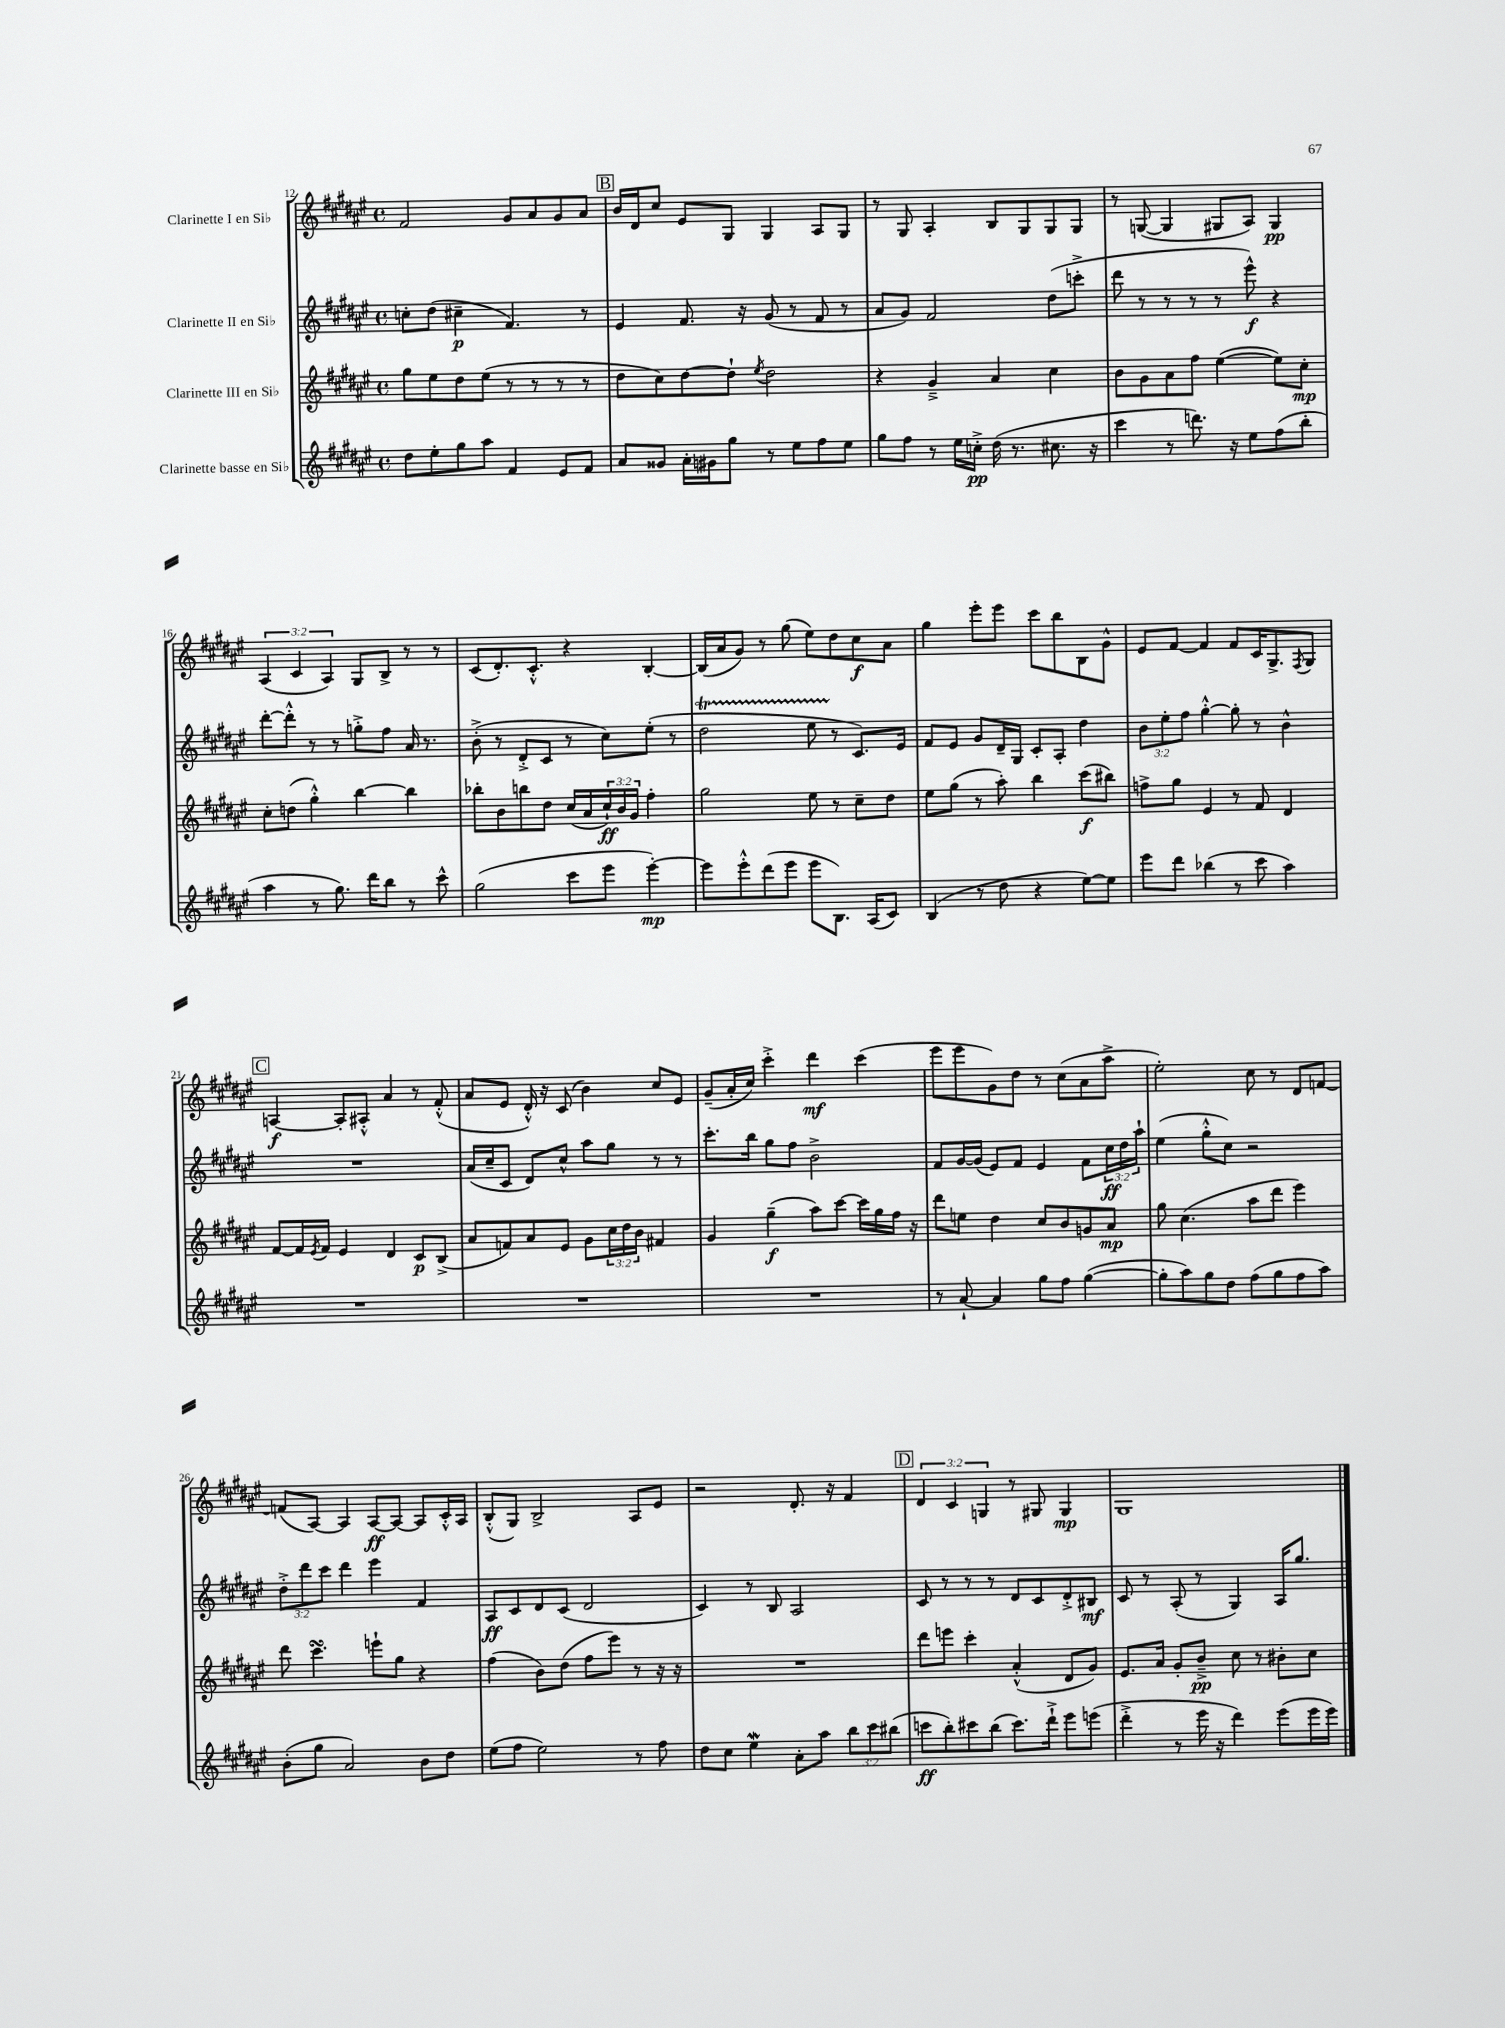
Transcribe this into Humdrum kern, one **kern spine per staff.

**kern	**kern	**kern	**kern
*staff4	*staff3	*staff2	*staff1
*clefG2	*clefG2	*clefG2	*clefG2
*k[f#c#g#d#a#e#]	*k[f#c#g#d#a#e#]	*k[f#c#g#d#a#e#]	*k[f#c#g#d#a#e#]
*M4/4	*M4/4	*M4/4	*M4/4
*met(c)	*met(c)	*met(c)	*met(c)
8dd#	8gg#	8cc'	2f#
8ee#'	8ee#	(8dd#	.
8gg#	8dd#	4cc#~	.
8aa#	(8ee#	.	.
4f#	8r	4.f#)	8g#
.	8r	.	8a#
8e#	8r	.	8g#
8f#	8r	8r	8a#
=	=	=	=
8a#	8dd#	4e#	16b
.	.	.	16d#
8g##	8cc#)	.	8cc#
16a#'	[8dd#	8.f#	8e#
16g#	.	.	.
8gg#	8dd#`]	.	8G#
.	.	16r	.
.	8qee#	.	.
8r	2dd#	(8g#	4G#
8ee#	.	8r	.
8ff#	.	8f#	8A#
8ee#	.	8r	8G#
=	=	=	=
8gg#	4r	8a#	8r
8ff#	.	8g#)	8G#
8r	4g#~^	2f#	4A#'
16ee#	.	.	.
16cc'^	.	.	.
(16dd#	4a#	.	8B
8.r	.	.	.
.	.	.	8G#
8.cc#	4cc#	(8dd#	8G#
.	.	8ccc'^	8G#
16r	.	.	.
=	=	=	=
4ccc#	8b	8ddd#	8r
.	8g#	8r	([8G
8r	8a#	8r	4G]
8.ddd)	8ff#	8r	.
.	([4ee#	8r	8G#
16r	.	.	.
8ee#	.	8eee#^^)	8A#)
(8ff#	8ee#])	4r	4G#
8bb'	8cc#'	.	.
=	=	=	=
4aa#	8cc#'	[8ddd#'	(6A#
.	(8dd	8ddd#'^^]	.
.	.	.	6c#
8r	4gg#'^^)	8r	.
.	.	.	6A#)
8.gg#)	.	8r	.
.	[4bb	8gg'^	8G#
16ddd#	.	.	.
8bb	.	8ff#	8B^
8r	4bb]	16a#	8r
.	.	8.r	.
8ccc#^^	.	.	8r
=	=	=	=
(2gg#	8bb-'	(8b'^	(8c#
.	8b	8r	8.d#')
.	8bb	8d#'^	.
.	.	.	8.c#'^^
.	8dd#	8c#	.
8ccc#	(16cc#	8r	4r
.	16a#	.	.
8eee#	24cc#`)	8cc#)	.
.	24b	.	.
.	24g#	.	.
[4eee#')	4ff#'	(8ee#'	[4B'
.	.	8r	.
=	=	=	=
8eee#]	2gg#	2dd#	(16B]
.	.	.	16a#
8eee#'^^	.	.	8g#)
(8ddd#	.	.	8r
8eee#	.	.	(8gg#
8eee#	8ee#	8ee#	8ee#)
8.B)	8r	8r	8dd#
.	8cc#~	8.c#)	8cc#
(16A#	.	.	.
8c#)	8dd#	.	8a#
.	.	16e#	.
=	=	=	=
(4B	8ee#	8f#	4gg#
.	(8gg#	8e#	.
8r	8r	8g#	8eee#'
8dd#	8aa#')	16d#~	8eee#
.	.	16G#	.
4r	4bb	8c#'	8ccc#
.	.	8A#'	8bb
[8ee#)	(8ccc#	4dd#	8B
8ee#]	8bb#)	.	8g#^^
=	=	=	=
8eee#	8ff^	12b	8e#
.	.	12ee#'	.
8ddd#	8gg#	.	[8f#
.	.	12ff#	.
(4bb-	4e#	[4gg#'^^	4f#]
8r	8r	8gg#']	8f#
8ccc#	8f#	8r	16c#
.	.	.	8.G#^
4aa#)	4d#	4b^^	.
.	.	.	8qF#
.	.	.	8G#
=	=	=	=
1r	[8f#	1r	[4A
.	16f#]	.	.
.	8qe#	.	.
.	16f#	.	.
.	4e#	.	8A']
.	.	.	8A#'^^
.	4d#	.	4a#
.	8c#	.	8r
.	(8B^	.	(8f#'^^
=	=	=	=
1r	8a#	(16a#	8a#
.	.	16cc#~	.
.	8f)	8c#	8e#
.	8a#	8d#)	16d#'^^)
.	.	.	16r
.	8e#	8cc#^^	(8c#
.	8g#	8aa#	4b)
.	24cc#	8gg#	.
.	24dd#	.	.
.	24b	.	.
.	4f#	8r	8cc#
.	.	8r	8e#
=	=	=	=
1r	4g#	8.ccc#'	(8g#~
.	.	.	16a#'
.	.	16bb	16cc#)
.	(4gg#~	8gg#	4ccc#'^
.	.	8ff#	.
.	8aa#)	2b^	4ddd#
.	[8ccc#	.	.
.	16ccc#]	.	(4ccc#
.	16gg#	.	.
.	16ff#	.	.
.	16r	.	.
=	=	=	=
8r	8ddd#	8f#	8eee#
[8a#`	8ee	[16g#	8eee#
.	.	(16g#]	.
4a#]	4dd#	8e#)	8g#)
.	.	8f#	8dd#
8gg#	8cc#	4e#	8r
8ff#	8b	.	(8cc#
([4gg#	8g	8f#	8a#
.	8a#	24cc#	8aa#^
.	.	24dd#	.
.	.	24aa#`	.
=	=	=	=
8gg#']	8gg#	(4ee#	2ee#')
8aa#)	(4.cc#	.	.
8gg#	.	8gg#'^^	.
8dd#	.	8cc#)	.
(8ff#	8aa#	2r	8cc#
8gg#	8ddd#	.	8r
8ff#	4eee#)	.	8d#
8aa#)	.	.	[8f
=	=	=	=
(8b'	8ddd#	12dd#'^	(8f]
.	.	12ddd#	.
8gg#	4.ccc#	.	[8A#)
.	.	12ccc#	.
2a#)	.	4ddd#	4A#]
.	8eee`	4eee#	[8A#
.	8gg#	.	8A#_
8b	4r	4f#	8A#]
8dd#	.	.	16c#'^^
.	.	.	16A#
=	=	=	=
(8ee#	(4ff#	8A#	(8B'^^
8ff#	.	8c#	8G#)
2ee#)	8b)	8d#	2B^
.	(8dd#	(8c#	.
.	8ff#	2d#	.
.	8eee#)	.	.
8r	8r	.	8A#
8ff#	16r	.	8e#
.	16r	.	.
=	=	=	=
8dd#	1r	4c#)	2r
8cc#	.	.	.
4ee#	.	8r	.
.	.	8B	.
8a#'	.	2A#	8.d#'
8aa#	.	.	.
.	.	.	16r
12bb	.	.	4f#
12ccc#	.	.	.
(12bb#	.	.	.
=	=	=	=
8ccc	8ddd#	8c#	6d#
8bb')	8eee	8r	.
.	.	.	6c#
8ccc#	4ccc#'	8r	.
.	.	.	6G
(8bb	.	8r	.
8.ccc#)	(4a#'^^	8d#	8r
.	.	8c#	8G#
16ddd#`^	.	.	.
8eee#	8d#	8d#'^	4G#
(8eee	8g#)	8B#	.
=	=	=	=
4ddd#'^	8.e#	8c#	1G#
.	.	8r	.
.	16a#	.	.
8r	8g#'	(8A#'	.
16eee#	8b~^	8r	.
16r	.	.	.
4ddd#)	8cc#	4G#)	.
.	8r	.	.
(8eee#	8b#'	16A#	.
.	.	8.gg#	.
16eee#	8cc#	.	.
16eee#)	.	.	.
==	==	==	==
*-	*-	*-	*-
